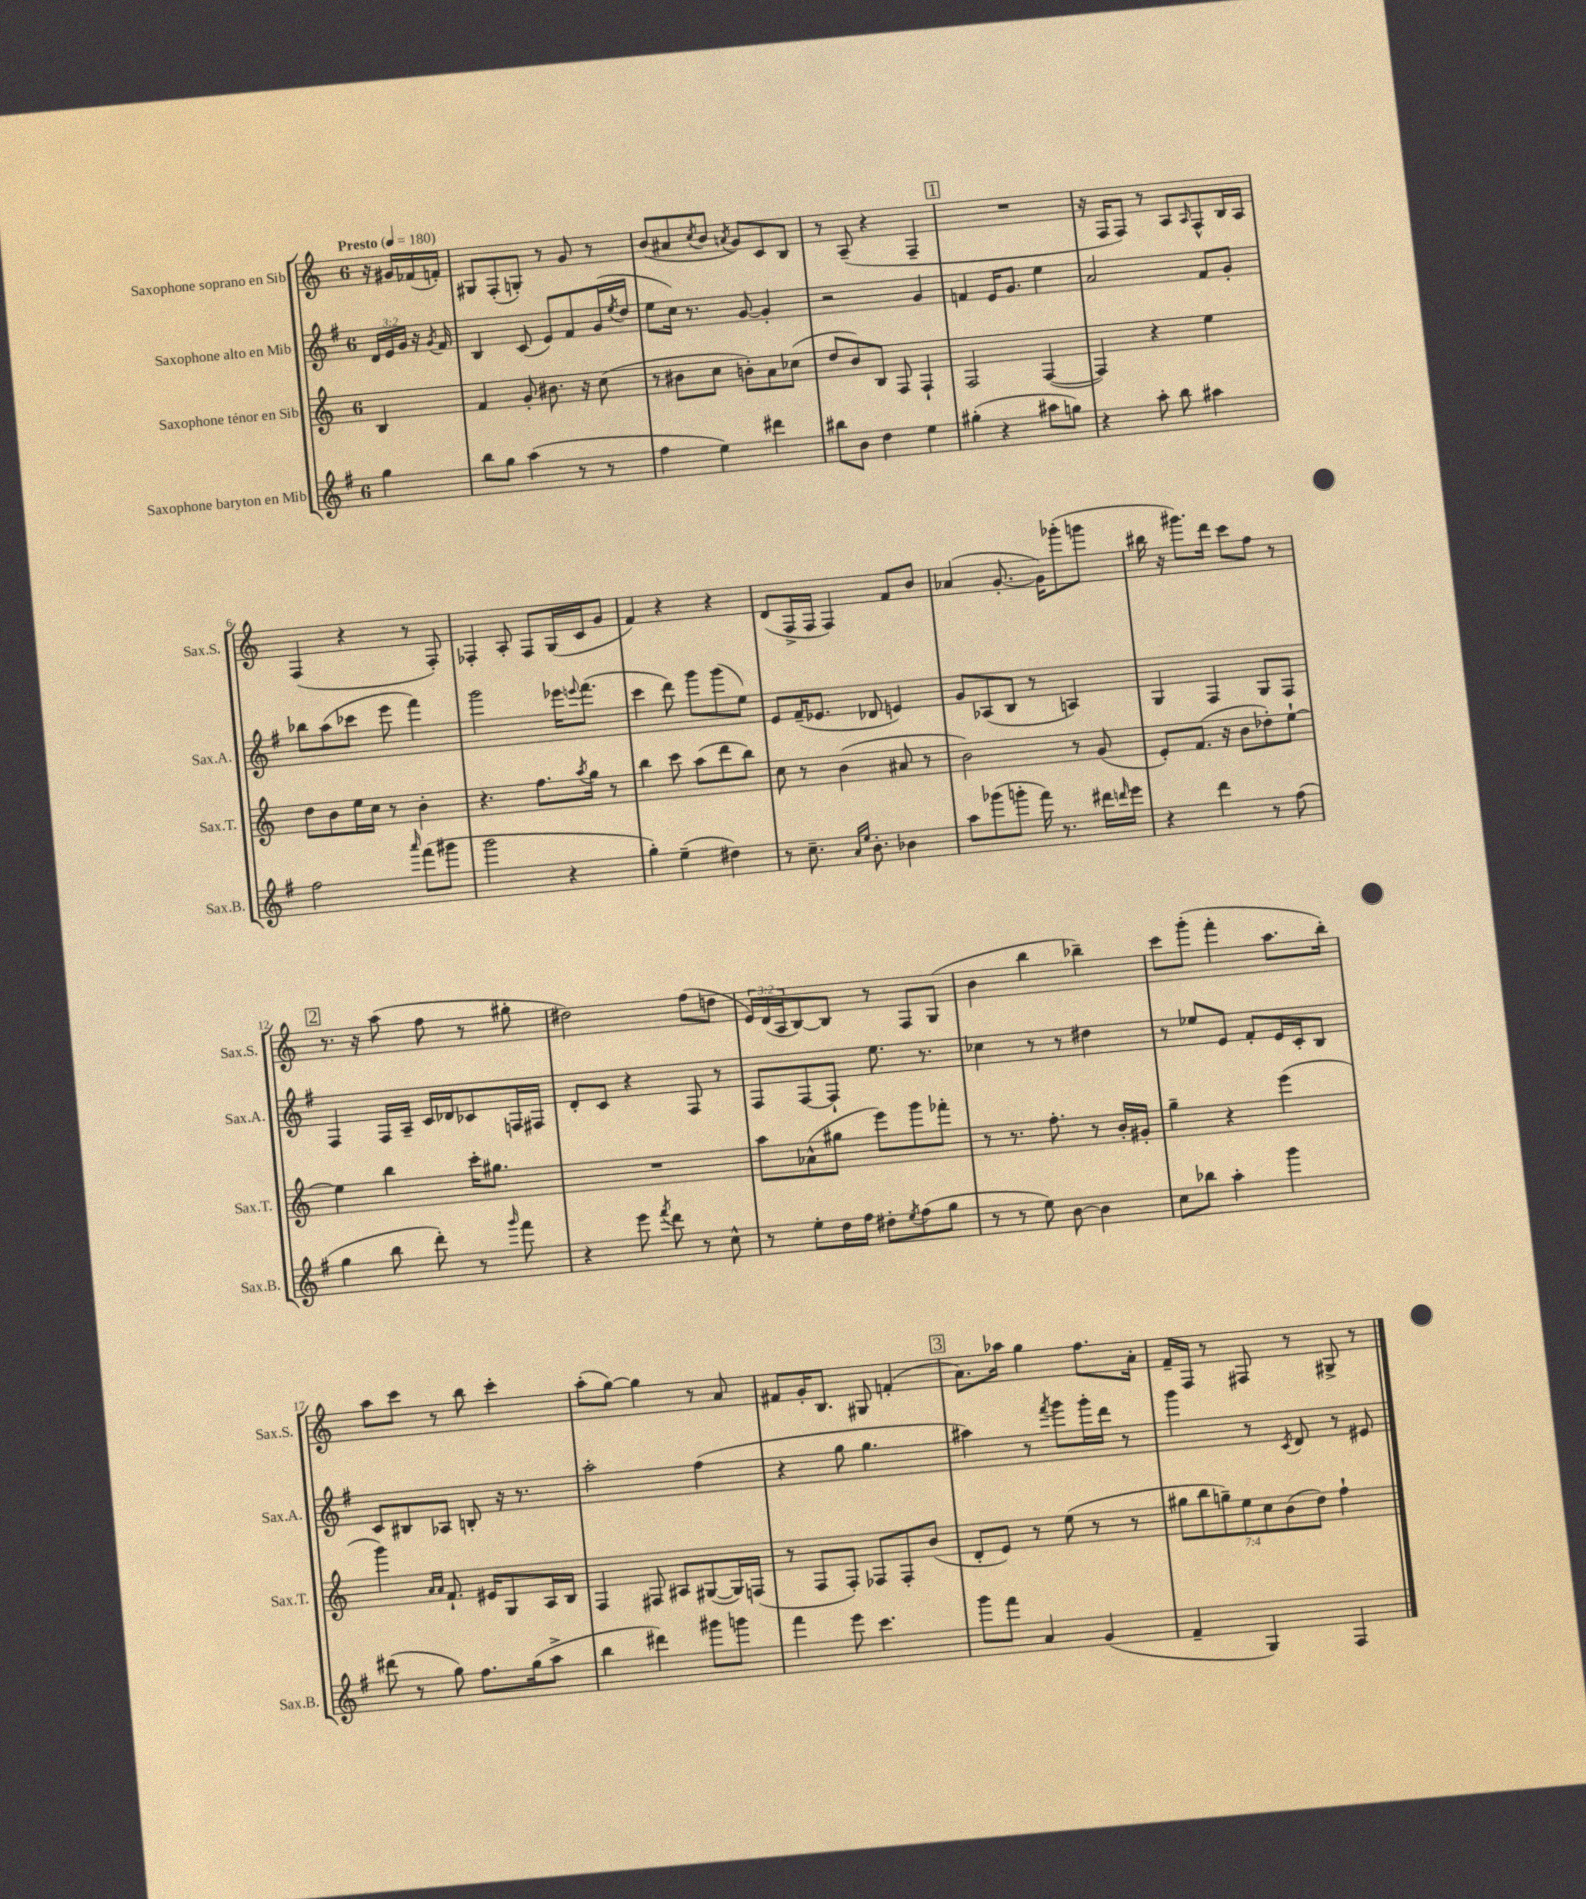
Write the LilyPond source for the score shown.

<<
\new StaffGroup <<
\new Staff = "s0" \with { instrumentName = "Saxophone soprano en Sib" shortInstrumentName = "Sax.S." } {
    \clef treble \key c \major \once \override Staff.TimeSignature.style = #'single-digit \time 6/8 \override Staff.TupletNumber.text = #tuplet-number::calc-fraction-text \partial 4 \tempo "Presto" 4 = 180
    r16 gis'16 fes'16( f'16-.) |
    gis8 f8-.( g8-.) r8 g'8 r8 |
    b'8( ais'8 \acciaccatura { c''8 } b'8 \acciaccatura { a'8 } g'8) c'8 b8 |
    r8 a8--( r4 f4-- |
    \mark \markup { \box "1" } R2. |
    r16 f16 f8) r8 a8 \grace { a16 } f8-^ b16 a16 |
    f4( r4 r8 f8-.) |
    fes4-. a8-. fes8 g16( c'16 g'8 |
    f'4) r4 r4 |
    d'8( f16-> f16 f4) f'8 b'8 |
    aes'4( g'8.~-. g'16) ges'''8-.( g'''8 |
    bis''16 r16 gis'''8.) d'''16 c'''8 f''8 r8 |
    \mark \markup { \box "2" } r8. r16 a''8( f''8 r8 gis''8-. |
    dis''2) f''8( d''8 |
    \tuplet 3/2 { e'16) d'16( a16 } b8~) b8 r8 f8 g8( |
    b'4 b''4 bes''4--) |
    c'''8 g'''8-.( f'''4-. a''8. b''16-.) |
    a''8 c'''8 r8 b''8 c'''4-. |
    a''8-.( g''8~) g''4 r8 a'8 |
    fis'8 g'16-. b8. gis8 f'4-.( |
    \mark \markup { \box "3" } a'8.) aes''16 g''4 f''8. a'16-. |
    f'16-- f16 r8 fis8 r8 gis8-> r8 \bar "|." |
}
\new Staff = "s1" \with { instrumentName = "Saxophone alto en Mib" shortInstrumentName = "Sax.A." } {
    \clef treble \key g \major \once \override Staff.TimeSignature.style = #'single-digit \time 6/8 \override Staff.TupletNumber.text = #tuplet-number::calc-fraction-text \partial 4
    \tuplet 3/2 { d'16 e'16 g'16 } r16 \acciaccatura { g'8 } fis'16 |
    b4 c'8( e'8) fis'8 g'16( \acciaccatura { e''8 } d''16 |
    e''8 c''16) r8. g'8~ g'4-. |
    r2 g'4 |
    \mark \markup { \box "1" } f'4 e'16 g'8. e''4 |
    a'2 fis'8 g'8-. |
    bes''8 a''8( ces'''8 e'''8 fis'''4) |
    g'''2 ees'''16 \appoggiatura { e'''8 } fis'''8.( |
    c'''4 d'''8) g'''8 g'''8( e''8) |
    e'8 fis'16--( ees'8. des'8 e'4) |
    g'8 aes8( b8 r8 a4) |
    g4 fis4 g8 fis8 |
    \mark \markup { \box "2" } fis4 fis16 a16-- c'16 des'16 ces'8 f16 fis16 |
    d'8-. c'8 r4 fis8 r8 |
    fis8 fis8~ fis8-! e''8. r8. |
    ces''4 r8 r8 dis''4 |
    r8 ees''8 e'8 fis'8-. e'16 c'16-. b8 |
    c'8 bis8 aes8 b8-. r16 r8. |
    a''2-. fis''4( |
    r4 g''8 g''4. |
    \mark \markup { \box "3" } ais''4) r8 \acciaccatura { fis'''8 } g'''8 g'''16-. d'''16 r8 |
    g'''4 r8 \acciaccatura { c'8 } d'8 r8 eis'8 \bar "|." |
}
\new Staff = "s2" \with { instrumentName = "Saxophone ténor en Sib" shortInstrumentName = "Sax.T." } {
    \clef treble \key c \major \once \override Staff.TimeSignature.style = #'single-digit \time 6/8 \override Staff.TupletNumber.text = #tuplet-number::calc-fraction-text \partial 4
    b4 |
    f'4 g'8-. bis'8. r16 c''8( |
    r8 bis'8 c''8 b'8-.) a'8 ces''8( |
    d''8 b'8) b8 f8 f4-! |
    \mark \markup { \box "1" } f2 f4~( |
    f4) r4 e''4 |
    d''8 b'8 e''16 c''16 r8 b'4-. |
    r4. f''8. \acciaccatura { a''8 } g''16 r8 |
    b''4 c'''8 a''8( d'''8 b''8) |
    c''8 r8 b'4( ais'8 r8 |
    b'2) r8 g'8( |
    e'8-.) f'8.( r16 b'8 des''8-.) e''8~-! |
    \mark \markup { \box "2" } e''4 b''4 c'''16-. gis''8. |
    R2. |
    a''8 aes'8-^( gis''8 e'''8) g'''8 fes'''8-. |
    r8 r8. f''8.-. r8 b'16-. gis'16-. |
    g''4-- r4 e'''4( |
    g'''4) \grace { a'16 a'16 } f'8.-! eis'16 g8 a16 b16 |
    f4 fis8 ais8 gis8~( gis16) f16( |
    r8 f8 f8-.) fes8 fes8-. b'8( |
    \mark \markup { \box "3" } d'8-. e'8) r8 e''8( r8 r8 |
    \tuplet 7/4 { gis''8 b''8 g''8--) e''8 c''8 b'8( d''8) } f''4-! \bar "|." |
}
\new Staff = "s3" \with { instrumentName = "Saxophone baryton en Mib" shortInstrumentName = "Sax.B." } {
    \clef treble \key g \major \once \override Staff.TimeSignature.style = #'single-digit \time 6/8 \partial 4
    g''4 |
    b''8 g''8 a''4( r8 r8 |
    fis''4 e''4) dis'''4 |
    bis''8 b'8 d''4 e''4 |
    \mark \markup { \box "1" } gis''4-.( r4 ais''8 g''8) |
    r4 a''8-. b''8 ais''4 |
    fis''2 \grace { a'''16 } fis'''8( gis'''8 |
    g'''2 r4 |
    g''4-.) e''4--( dis''4) |
    r8 c''8.-- \grace { a'16 e''16 } b'8.-. bes'4 |
    a''8 ges'''8( g'''8-. fis'''16) r8. dis'''16 \grace { d'''16 } e'''16 |
    r4 d'''4 r8 fis''8( |
    \mark \markup { \box "2" } g''4 b''8 d'''8-.) r8 \grace { g'''16 } fis'''8 |
    r4 e'''8 \acciaccatura { fis'''8 } d'''8 r8 c''8-^ |
    r8 e''8-. d''16 fis''16 dis''8-. \acciaccatura { e''8 } fis''8( g''8 |
    r8 r8 e''8) b'8~ b'4 |
    c''8 bes''8 a''4-. g'''4 |
    dis'''8( r8 g''8) fis''8. g''16( a''8-> |
    b''4 dis'''4) gis'''8 g'''8 |
    fis'''4 e'''8 c'''4. |
    \mark \markup { \box "3" } g'''8 fis'''8 a'4 g'4( |
    fis'4-- g4) fis4 \bar "|." |
}
>>
>>
